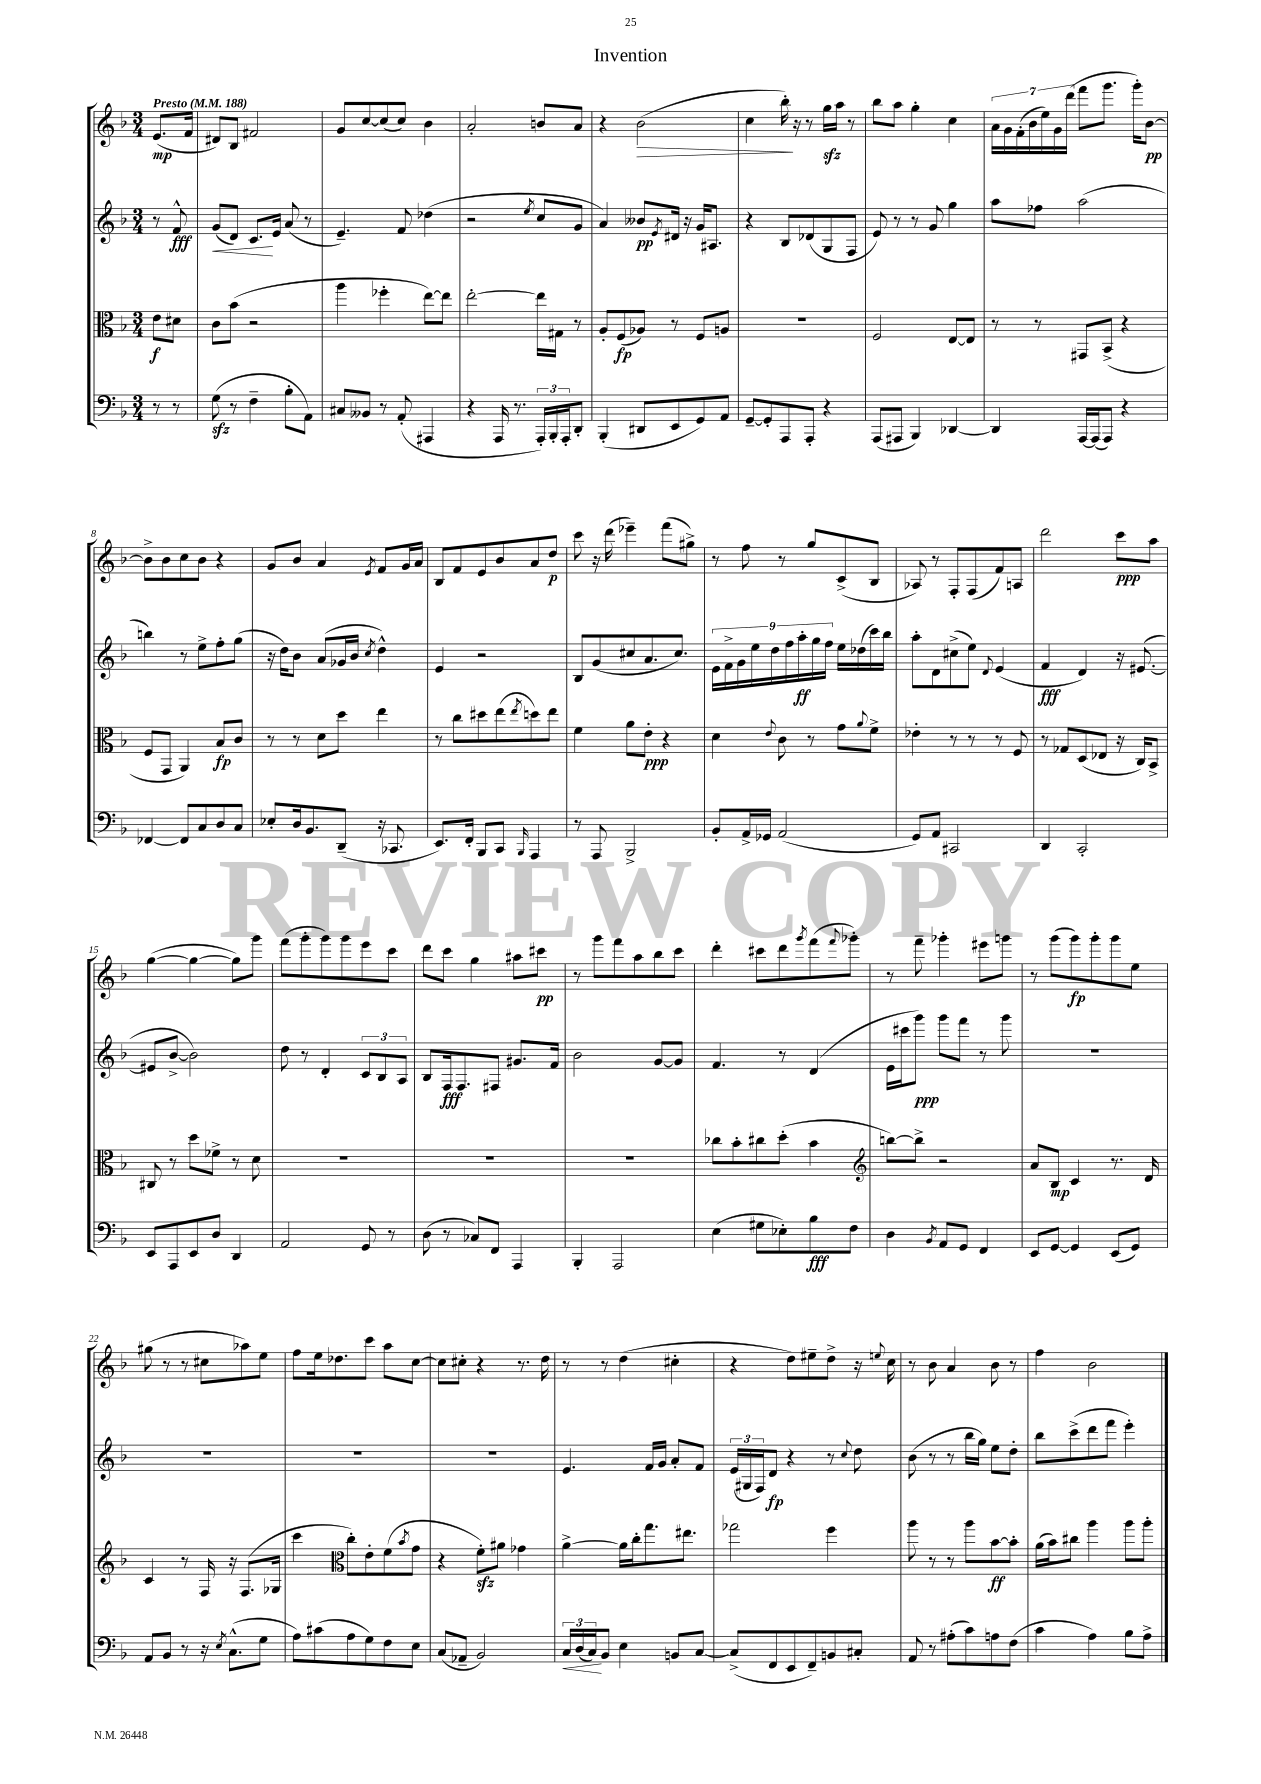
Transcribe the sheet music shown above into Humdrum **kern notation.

**kern	**kern	**kern	**kern
*staff4	*staff3	*staff2	*staff1
*clefF4	*clefC3	*clefG2	*clefG2
*k[b-]	*k[b-]	*k[b-]	*k[b-]
*M3/4	*M3/4	*M3/4	*M3/4
*MM188	*MM188	*MM188	*MM188
8r	8e	8r	(8.e
8r	8d#	8f^^	.
.	.	.	16f
=	=	=	=
(8G	8c	(8g	8d#)
8r	(8b-	8d)	8B-
4F~	2r	8.c	2f#
.	.	16e	.
8B-'	.	(8a	.
8AA)	.	8r	.
=	=	=	=
8C#	4aa	4.e~)	8g
8BB--	.	.	[8cc
8r	4ff-'	.	(8cc]
(8AA'	.	8f	8cc)
4AAA#	[8ee)	(4dd-	4b-
.	8ee]	.	.
=	=	=	=
4r	[2ee'	2r	2a'
16AAA	.	.	.
8.r	.	.	.
.	.	8qee	.
24AAA')	16ee]	8cc	8b
24BBB-'	.	.	.
.	16G#	.	.
24AAA'	.	.	.
8DD'	8r	8g	8a
=	=	=	=
(4BBB-'	8A'	4a)	4r
.	(8F	.	.
8DD#	8A-)	8b--	(2b-
.	.	8qe	.
8EE	8r	16d#	.
.	.	16r	.
8GG)	8F	16g	.
.	.	8.A#	.
8AA	8A	.	.
=	=	=	=
[8GG~	2.r	4r	4cc
8GG']	.	.	.
8AAA	.	8B-	16bb-')
.	.	.	16r
8AAA'	.	(8d-	8r
4r	.	8G	16gg
.	.	.	16aa
.	.	8F	8r
=	=	=	=
(8AAA	2F	8e)	8bb-
8AAA#	.	8r	8aa
4BBB-)	.	8r	4gg'
.	.	8g	.
[4DD-	[8E	4gg	4cc
.	8E]	.	.
=	=	=	=
4DD-]	8r	8aa	28a
.	.	.	28g
.	.	.	(28f'
.	.	.	28b-
.	8r	8ff-	.
.	.	.	28ee)
.	.	.	28g
.	.	.	(28ddd
[16AAA	8GG#	(2aa	8fff
(16AAA]	.	.	.
8AAA)	(8BB-^	.	8.ggg
4r	4r	.	.
.	.	.	16ggg')
.	.	.	[8b-
=	=	=	=
[4FF-	8F	4bb)	8b-^]
.	8GG	.	8b-
8FF-]	4AA)	8r	8cc
8C	.	8ee^	8b-
8D	8B-	8ff'	4r
8C	8c	(8gg	.
=	=	=	=
8E-'	8r	16r	8g
.	.	16dd)	.
16D	8r	8b-	8b-
8.BB-	.	.	.
.	8d	(8a	4a
(8DD~	8dd	16g-	.
.	.	16b-	.
.	.	8qcc	8qe
16r	4ee	4dd^^)	8f
8.CC-	.	.	.
.	.	.	16g
.	.	.	16a
=	=	=	=
8.EE)	8r	4e	8B-
.	8cc	.	8f
16FF'	.	.	.
8BBB-	8dd#	2r	8e
8CC	(8ee	.	8b-
16qqBBB-	8qee	.	.
4AAA	8dd)	.	8a
.	8ee	.	8dd
=	=	=	=
8r	4f	8B-	8ccc
8AAA	.	(8g	16r
.	.	.	(16ddd
2BBB-^	8a	8cc#	4eee-~)
.	8e'	8.a	.
.	4r	.	(8fff
.	.	8.cc#)	.
.	.	.	8gg#^)
=	=	=	=
8BB-'	4d	18e	8r
.	.	18f^	.
.	.	18g	.
16AA^	.	.	8ff
.	.	18ee	.
16GG-	.	.	.
.	.	18dd	.
.	8qqe	.	.
(2AA	8c	.	8r
.	.	18ff	.
.	.	18aa'	.
.	8r	.	8gg
.	.	18gg	.
.	.	18ff	.
.	8g	16ee	(8c^
.	.	(16dd-	.
.	8qqa	.	.
.	8f^	16ccc)	8B-
.	.	16bb-	.
=	=	=	=
8GG)	4e-'	8aa'	8A-)
8AA	.	8d	8r
2CC#	8r	(8cc#^	8F'
.	8r	8ee)	(8F
.	.	8qqd	.
.	8r	(4e	8f)
.	8F	.	8A
=	=	=	=
4DD	8r	4f	2ddd
.	8G-	.	.
2CC'	(8D	4d)	.
.	8E-	.	.
.	16r	16r	8ccc
.	16C)	([8.e#	.
.	8BB-^	.	8aa
=	=	=	=
8EE	8C#	8e#]	([4gg
8AAA	8r	[8b-^	.
8EE	8dd	2b-])	4gg_
8D	8f-^	.	.
4DD	8r	.	8gg])
.	8d	.	8ggg
=	=	=	=
2AA	2.r	8dd	(8fff
.	.	8r	8ggg'
.	.	4d'	8ggg)
.	.	.	8ggg
8GG	.	12c	8eee
.	.	12B-	.
8r	.	.	8ccc
.	.	12A	.
=	=	=	=
(8D	2.r	8B-	8ddd
8r	.	16F	8ccc
.	.	8.F	.
8C-)	.	.	4gg
8FF	.	8F#	.
4AAA	.	8.g#	8aa#
.	.	.	8ccc#
.	.	16f	.
=	=	=	=
4BBB-'	2.r	2b-	8r
.	.	.	8ggg
2AAA	.	.	8fff
.	.	.	8aa
.	.	[8g	8bb-
.	.	8g]	8ccc
=	=	=	=
(4E	8cc-	4.f	4ddd'
.	8b-'	.	.
8G#	8cc#	.	8ccc#
8E-')	(8dd'	8r	8ddd
.	.	.	8qggg
8B-	4b-	(4d	(8fff
.	.	.	8qqfff
8F	.	.	8ggg-')
=	=	=	=
*	*clefG2	*	*
4D	[8bb)	16e	8r
.	.	16ccc#	.
.	8bb^]	8ggg)	8fff~
8qBB-	.	.	.
8AA	2r	8ggg	4ggg-'
8GG	.	8fff	.
4FF	.	8r	8eee#
.	.	8ggg	8ggg
=	=	=	=
8EE	8a	2.r	8r
[8GG	8B-	.	(8ggg
4GG]	4c	.	8ggg)
.	.	.	8ggg'
(8EE	8.r	.	8ggg
8GG)	.	.	8ee
.	16d	.	.
=	=	=	=
8AA	4c	2.r	(8gg#
8BB-	.	.	8r
8r	8r	.	8r
16r	16F	.	8cc#
8qE	.	.	.
(8.C^^	16r	.	.
.	(8.F	.	8aa-)
8G	.	.	8ee
.	16G-	.	.
=	=	=	=
8A)	4ccc	2.r	8ff
(8c#	.	.	16ee
.	.	.	8.dd-
*	*clefC3	*	*
8A	8cc')	.	.
8G)	8e'	.	8ccc
8F	(8f	.	8aa
.	8qb-	.	.
8E	8g	.	[8cc
=	=	=	=
(8C	4r	2.r	8cc]
8AA-~	.	.	8cc#'
2BB-)	8f')	.	4r
.	8a#	.	.
.	4g-	.	8.r
.	.	.	16dd
=	=	=	=
24C	[4a^	4.e	8r
(24D	.	.	.
24C)	.	.	.
8BB-	.	.	8r
4E	16a]	.	(4dd
.	16cc'	.	.
.	8.gg	16f	.
.	.	16g	.
8BB	.	8a'	4cc#'
.	8.ee#	.	.
[8C	.	8f	.
=	=	=	=
(8C^]	2gg-	(24e	4r
.	.	24G#	.
.	.	24F)	.
8FF	.	8d	.
8EE	.	4r	8dd)
8FF~)	.	.	8ee#~
8BB	4ff	8r	8dd^
.	.	8qqcc	.
8C#'	.	8dd	16r
.	.	.	8qqee
.	.	.	16cc
=	=	=	=
8AA	8aa	(8b-	8r
8r	8r	8r	8b-
(8A#'	8r	8r	4a
8c)	8aa	16bb-	.
.	.	16gg)	.
8A	[8b-	8ee	8b-
(8F	8b-']	8dd'	8r
=	=	=	=
4c	(16a	8bb-	4ff
.	16b-)	.	.
.	8cc#	(8ccc^	.
4A)	4aa	8ddd	2b-
.	.	8fff	.
8B-	8aa	4eee')	.
8A^	8aa'	.	.
==	==	==	==
*-	*-	*-	*-
